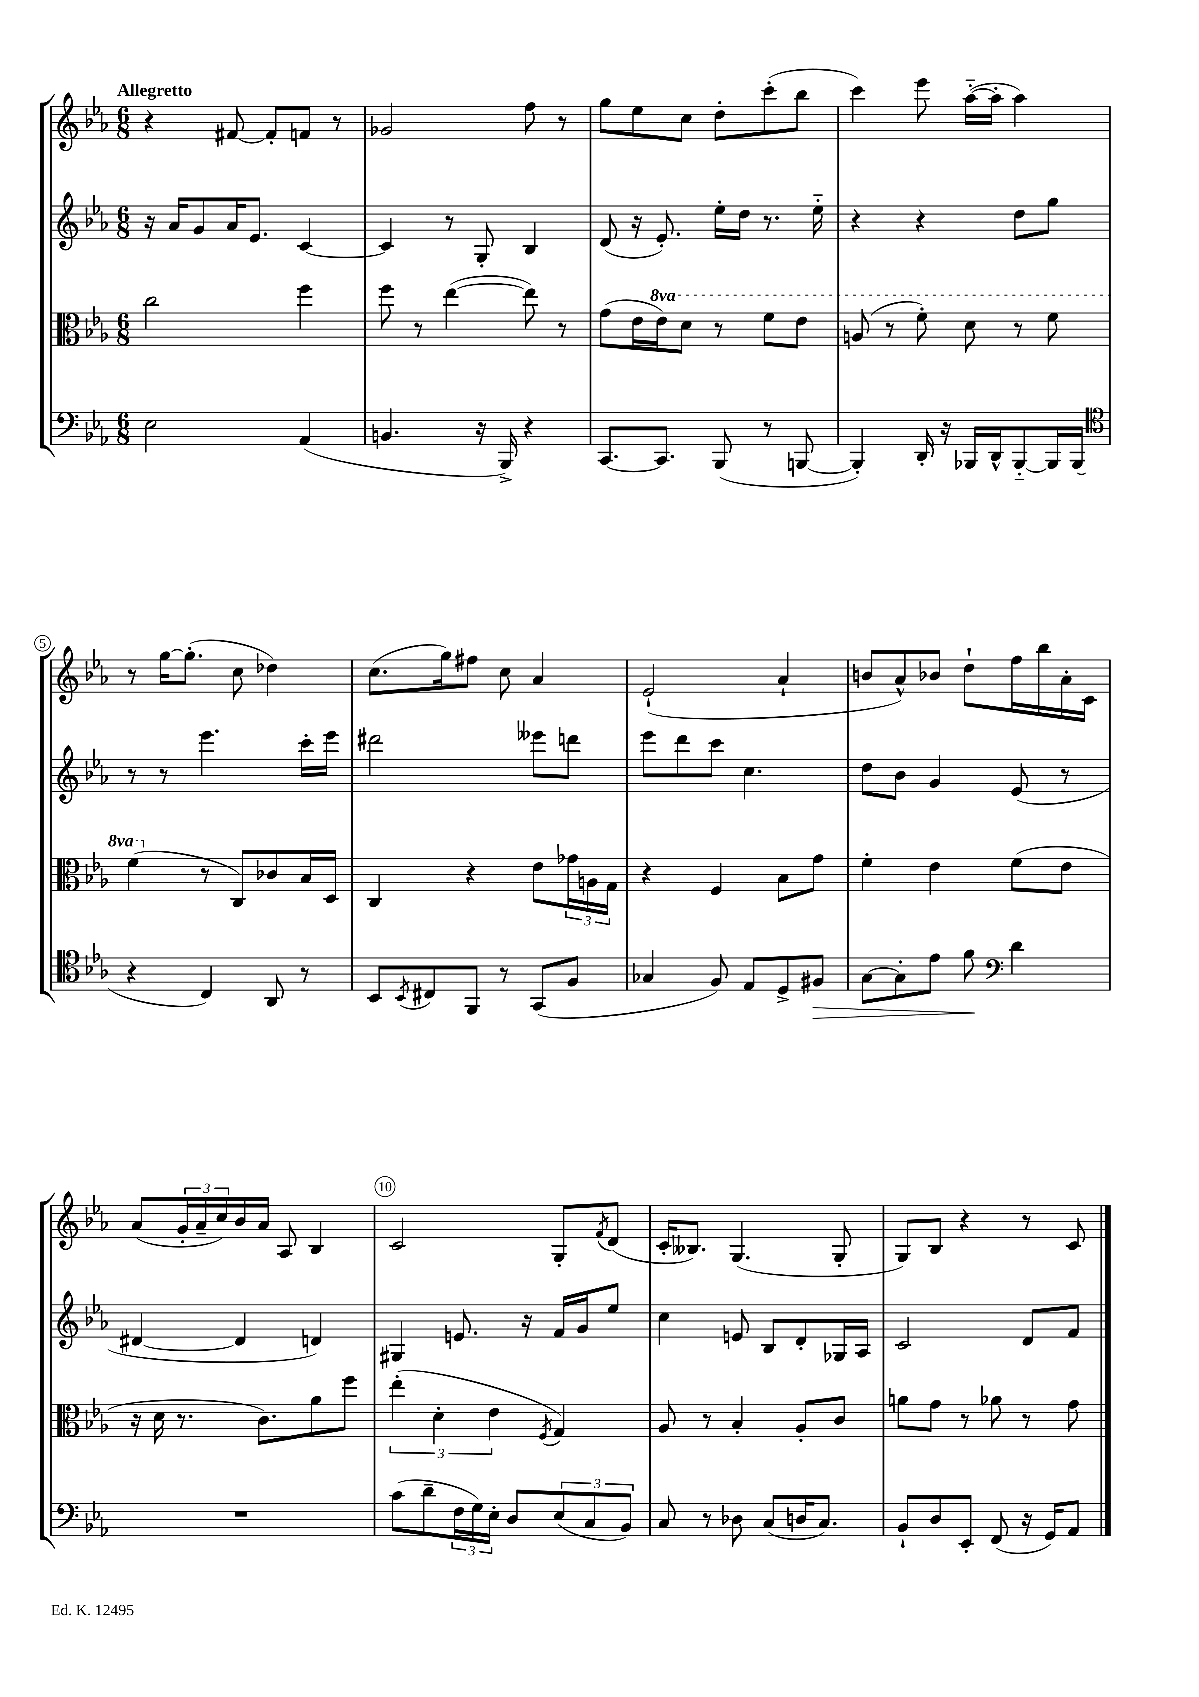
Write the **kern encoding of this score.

**kern	**dynam	**kern	**kern	**kern
*part4	*part4	*part3	*part2	*part1
*staff4	*staff4	*staff3	*staff2	*staff1
*clefF4	*	*clefC3	*clefG2	*clefG2
*k[b-e-a-]	*	*k[b-e-a-]	*k[b-e-a-]	*k[b-e-a-]
*M6/8	*	*M6/8	*M6/8	*M6/8
=1	=1	=1	=1	=1
!	!	!	!	!LO:TX:a:B:t=Allegretto
2E-\	.	2cc\	16r	4r
.	.	.	16a-/KL	.
.	.	.	8g/	.
.	.	.	16a-/K	[8f#X/
.	.	.	8.e-/J	.
.	.	.	.	8f#'/L]
(4AA-/	.	4ff\	[4c/	8fn/J
.	.	.	.	8r
=2	=2	=2	=2	=2
4.BBn/	.	8ff\	4c/]	2g-X/
.	.	8r	.	.
.	.	([4ee-\	8r	.
16r	.	.	8G'/	.
16BBB-^/)	.	.	.	.
4r	.	8ee-\])	4B-/	8ff\
.	.	8r	.	8r
=3	=3	=3	=3	=3
[8.CC/L	.	(8g\L	(8d/	8gg\L
.	.	16e-\L	16r	8ee-\
*	*	*8va	*	*
8.CC/J]	.	16ee-\J)	8.e-'/)	.
.	.	8dd\J	.	8cc\J
(8BBB-/	.	8r	16ee-'\LL	8dd'\L
.	.	.	16dd\JJ	.
8r	.	8ff\L	8.r	(8ccc'\
[8BBBn/	.	8ee-\J	.	8bb-\J
.	.	.	16ee-\	.
=4	=4	=4	=4	=4
4BBB'/])	.	(8an/	4r	4ccc\)
.	.	8r	.	.
16DD'/	.	8ff'\)	4r	8eee-\
16r	.	.	.	.
16BBB-X/LL	.	8dd\	.	([16aa-\LL
16DD^^/J	.	.	.	16aa-'\JJ]
[8BBB-/	.	8r	8dd\L	4aa-\)
16BBB-/L]	.	8ff\	8gg\J	.
(16BBB-/JJ	.	.	.	.
!!LO:LB:g=z
=5	=5	=5	=5	=5
*clefC4	*	*	*	*
4r	.	(4ff\	8r	8r
.	.	.	8r	[16gg\KL
.	.	.	.	(8.gg'\J]
*	*	*X8va	*	*
4C/)	.	8r	4.eee-\	.
.	.	8C/L)	.	8cc\
8AA-/	.	8c-X/	.	4dd-X\)
8r	.	16B-/L	16ccc'\LL	.
.	.	16D/JJ	16eee-\JJ	.
=6	=6	=6	=6	=6
8BB-/L	.	4C/	2ddd#X\	(8.cc\L
8qBB-/	.	.	.	.
8C#X/	.	.	.	.
.	.	.	.	16gg\k)
8FF/J	.	4r	.	8ff#X\J
8r	.	.	.	8cc\
(8GG/L	.	8e-\L	8eee--X\L	4a-/
8F/J	.	24g-X\L	8dddn\J	.
.	.	24An\	.	.
.	.	24G\JJ	.	.
=7	=7	=7	=7	=7
4G-X/	.	4r	8eee-\L	(2e-`/
.	.	.	8ddd\	.
8F/)	.	4F/	8ccc\J	.
8E-/L	.	.	4.cc\	.
8D^/	.	8B-\L	.	4a-`/
!	!LO:HP:b	!	!	!
8F#X/J	>	8g\J	.	.
=8	=8	=8	=8	=8
[8G\L	.	4f'\	8dd\L	8bn/L
8G'\]	.	.	8b-\J	8a-^^/)
8e-\J	.	4e-\	4g/	8b-X/J
8f\	.	.	.	8dd`\L
*clefF4	*	*	*	*
4d\	]	(8f\L	(8e-/	16ff\L
.	.	.	.	16bb-\
.	.	8e-\J	8r	16a-'\
.	.	.	.	16c\JJ
!!LO:LB:g=z
=9	=9	=9	=9	=9
2.r	.	16r	[4d#X/	(8a-/L
.	.	16d\	.	.
.	.	8.r	.	24g'/L
.	.	.	.	24a-~/
.	.	.	.	24cc/)
.	.	.	4d#/]	16b-/
.	.	8.c\L)	.	16a-/JJ
.	.	.	.	8A-/
.	.	8a-\	4dn/)	4B-/
.	.	8ff\J	.	.
=10	=10	=10	=10	=10
(8c\L	.	(6ee-'\	4G#X/	2c/
8d~\	.	.	.	.
.	.	6d'\	.	.
24F\L	.	.	8.en/	.
24G\)	.	.	.	.
24E-'\JJ	.	6e-\	.	.
8D/L	.	.	.	.
.	.	.	16r	.
.	.	8qF/	.	.
(12E-/	.	4G/)	16f/LL	8G'/L
.	.	.	16g/J	.
12C/	.	.	.	.
.	.	.	.	8qf/
.	.	.	8ee-/J	(8d/J
12BB-/J)	.	.	.	.
=11	=11	=11	=11	=11
8C/	.	8A-/	4cc\	16c'/KL
.	.	.	.	8.B--X/J)
8r	.	8r	.	.
8D-X\	.	4B-'/	8en/	(4.G/
(8C/L	.	.	8B-/L	.
16Dn/K	.	8A-'/L	8d'/	.
8.C/J)	.	.	.	.
.	.	8c/J	16G-X/L	8G'/
.	.	.	16A-/JJ	.
=12	=12	=12	=12	=12
8BB-`/L	.	8an\L	2c/	8G/L)
8D/	.	8g\J	.	8B-/J
8EE-'/J	.	8r	.	4r
(8FF/	.	8a-X\	.	.
16r	.	8r	8d/L	8r
16GG/KL)	.	.	.	.
8AA-/J	.	8g\	8f/J	8c/
==	==	==	==	==
*-	*-	*-	*-	*-
